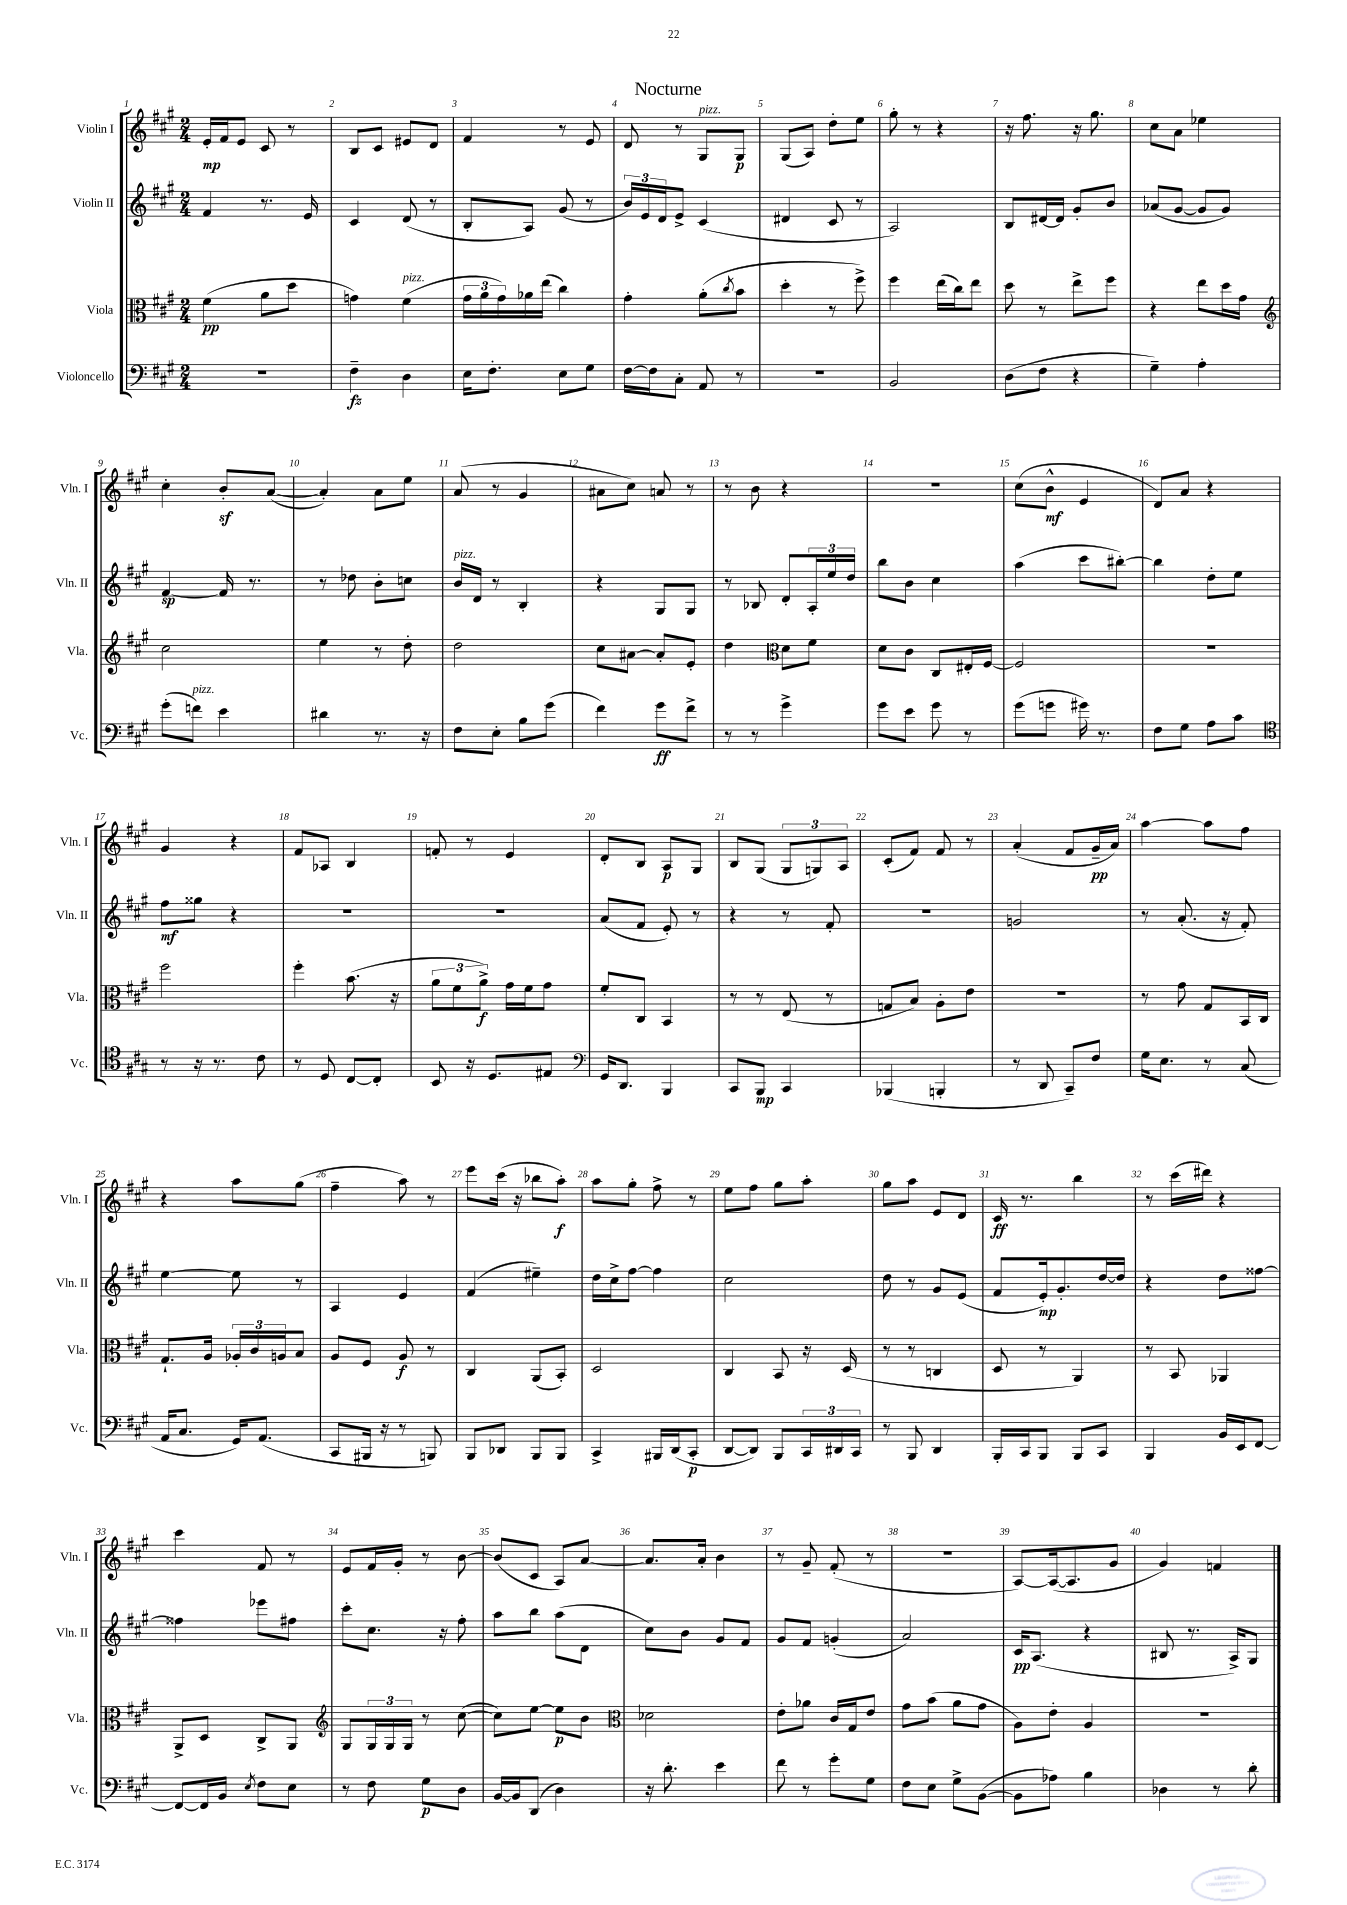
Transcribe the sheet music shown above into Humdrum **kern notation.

**kern	**kern	**kern	**kern
*staff4	*staff3	*staff2	*staff1
*clefF4	*clefC3	*clefG2	*clefG2
*k[f#c#g#]	*k[f#c#g#]	*k[f#c#g#]	*k[f#c#g#]
*M2/4	*M2/4	*M2/4	*M2/4
2r	(4f#	4f#	16e'
.	.	.	16f#
.	.	.	8e
.	8a	8.r	8c#
.	8dd	.	8r
.	.	16e	.
=	=	=	=
4F#~	4g)	4c#	8B
.	.	.	8c#
4D	(4f#	(8d	8e#
.	.	8r	8d
=	=	=	=
16E	24g#	8B'	4f#
.	24a	.	.
8.F#'	.	.	.
.	24g#)	.	.
.	16a-	8A)	.
.	(16ee	.	.
8E	4cc#)	(8g#	8r
8G#	.	8r	8e
=	=	=	=
[16F#	4g#'	24b)	8d
.	.	24e	.
16F#]	.	.	.
.	.	24d	.
8C#'	.	8e^	8r
8AA	(8a'	(4c#	8G#
.	8qcc#	.	.
8r	8b	.	8G#
=	=	=	=
2r	4dd'	4d#	(8G#
.	.	.	8A)
.	8r	8c#	8dd'
.	8ff#^)	8r	8ee
=	=	=	=
2BB	4ff#	2A)	8gg#'
.	.	.	8r
.	(16ee	.	4r
.	16cc#)	.	.
.	8ee	.	.
=	=	=	=
(8D	8dd	8B	16r
.	.	.	8.ff#
8F#	8r	[16d#	.
.	.	16d#]	.
4r	8ee^	8g#'	16r
.	.	.	8.gg#
.	8ff#	8b	.
=	=	=	=
4G#~)	4r	(8a-	8cc#
.	.	[8g#	8a
4A'	8ee	8g#]	4ee-
.	16dd	8g#)	.
.	16g#	.	.
=	=	=	=
*	*clefG2	*	*
(8g#'	2cc#	[4f#	4cc#'
8f)	.	.	.
4e	.	16f#]	8b'
.	.	8.r	.
.	.	.	([8a
=	=	=	=
4d#	4ee	8r	4a'])
.	.	8dd-	.
8.r	8r	8b'	8a
.	8dd'	8cc	8ee
16r	.	.	.
=	=	=	=
8F#	2dd	16b	(8a
.	.	16d	.
8E'	.	8r	8r
8B	.	4B'	4g#
(8g#	.	.	.
=	=	=	=
4f#)	8cc#	4r	8a#
.	[8a#	.	8cc#)
8g#	8a#']	8G#	8a
8f#^	8e'	8G#	8r
=	=	=	=
8r	4dd	8r	8r
8r	.	8B-	8b
*	*clefC3	*	*
4g#^	8d	8d'	4r
.	8f#	24A'	.
.	.	24ee	.
.	.	24dd	.
=	=	=	=
8g#	8d	8bb	2r
8e	8c#	8b	.
8g#	8C#	4cc#	.
8r	16E#'	.	.
.	[16F#	.	.
=	=	=	=
(8g#	2F#]	(4aa	(8cc#
8g	.	.	8b^^
16g#)	.	8ccc#	4e
8.r	.	.	.
.	.	[8bb#')	.
=	=	=	=
8F#	2r	4bb#]	8d)
8G#	.	.	8a
8A	.	8dd'	4r
8c#	.	8ee	.
=	=	=	=
*clefC4	*	*	*
8r	2ff#	8ff#	4g#
16r	.	8gg##	.
8.r	.	.	.
.	.	4r	4r
8c#	.	.	.
=	=	=	=
8r	4ff#'	2r	8f#
8D	.	.	8A-
[8C#	(8.b	.	4B
8C#']	.	.	.
.	16r	.	.
=	=	=	=
8BB	12a	2r	8f'
.	12f#	.	.
16r	.	.	8r
.	12a^)	.	.
8.D	.	.	.
.	16g#	.	4e
.	16f#	.	.
8E#	8g#	.	.
=	=	=	=
*clefF4	*	*	*
16GG#	8f#'	(8a	8d'
8.DD	.	.	.
.	8C#	8f#	8B
4BBB	4BB	8e')	8A
.	.	8r	8G#
=	=	=	=
8CC#	8r	4r	8B
8BBB	8r	.	(8G#
4CC#	(8E	8r	12G#
.	.	.	12G)
.	8r	8f#'	.
.	.	.	12A
=	=	=	=
(4BBB-	8G	2r	(8c#'
.	8B)	.	8f#)
4BBB'	8A'	.	8f#
.	8e	.	8r
=	=	=	=
8r	2r	2g	(4a'
8DD	.	.	.
8CC#~)	.	.	8f#
8F#	.	.	16g#~
.	.	.	16a)
=	=	=	=
16G#	8r	8r	[4aa
8.E	.	.	.
.	8g#	(8.a'	.
8r	8G#	.	8aa]
.	.	16r	.
(8C#	16BB	8f#')	8ff#
.	16C#	.	.
=	=	=	=
16AA	8.G#`	[4ee	4r
8.C#	.	.	.
.	16A	.	.
16GG#)	24A-'	8ee]	8aa
.	24c#	.	.
(8.AA	.	.	.
.	24A	.	.
.	8B	8r	(8gg#
=	=	=	=
8CC#	8A	4A	4ff#~
16BBB#	8F#	.	.
16r	.	.	.
8r	8A	4e	8aa)
8BBB)	8r	.	8r
=	=	=	=
8BBB	4C#	(4f#	8eee
8DD-	.	.	(16ccc#
.	.	.	16r
8BBB	(8AA	4ee#~)	8bb-
8BBB	8BB')	.	8aa')
=	=	=	=
4CC#^	2D	16dd	8aa
.	.	16cc#^	.
.	.	[8ff#	8gg#'
16BBB#	.	4ff#]	8ff#^
(16DD	.	.	.
8CC#'	.	.	8r
=	=	=	=
[8DD	4C#	2cc#	8ee
8DD])	.	.	8ff#
8BBB	8BB	.	8gg#
24CC#	16r	.	8aa'
24DD#	.	.	.
.	(16D	.	.
24CC#	.	.	.
=	=	=	=
8r	8r	8dd	8gg#
8BBB	8r	8r	8aa
4DD	4C	8g#	8e
.	.	(8e	8d
=	=	=	=
16BBB'	8D	8f#	16c#
16CC#	.	.	8.r
8BBB	8r	16e')	.
.	.	8.g#'	.
8BBB	4AA)	.	4bb
8CC#	.	[16dd	.
.	.	16dd]	.
=	=	=	=
4BBB	8r	4r	8r
.	8BB	.	(16ccc#
.	.	.	16ddd#)
16BB	4AA-	8dd	4r
16EE	.	.	.
[8FF#	.	[8ff##	.
=	=	=	=
8FF#_	8AA^	4ff##]	4ccc#
16FF#]	8D	.	.
16BB	.	.	.
8qE	.	.	.
8F#	8C#^	8eee-	8f#
8E	8AA	8ff#	8r
=	=	=	=
*	*clefG2	*	*
8r	8G#	8ccc#'	8e
8F#	24G#	8.cc#	16f#
.	24G#	.	.
.	.	.	16g#'
.	24G#	.	.
8G#	8r	.	8r
.	.	16r	.
8D	([8cc#	8ff#'	[8b
=	=	=	=
[16BB	8cc#])	8aa	(8b]
16BB]	.	.	.
(8DD	[8ee	8bb	8c#
4D)	8ee]	(8aa	8A)
.	8b	8d	[8a
=	=	=	=
*	*clefC3	*	*
16r	2d-	8cc#)	8.a]
8.d'	.	.	.
.	.	8b	.
.	.	.	16a'
4e	.	8g#	4b
.	.	8f#	.
=	=	=	=
8f#	8e'	8g#	8r
8r	8a-	8f#	8g#~
8g#'	16c#	(4g'	(8f#'
.	16G#	.	.
8G#	8e	.	8r
=	=	=	=
8F#	8g#	2a)	2r
8E	(8b	.	.
8G#^	8a	.	.
([8BB	8g#	.	.
=	=	=	=
8BB]	8A)	16c#	[8A)
.	.	(8.A	.
8A-)	8e'	.	(16A_
.	.	.	8.A]
4B	4A	4r	.
.	.	.	8g#
=	=	=	=
4D-	2r	8B#	4g#)
.	.	8.r	.
8r	.	.	4f
.	.	16A^)	.
8d'	.	8G#	.
==	==	==	==
*-	*-	*-	*-
